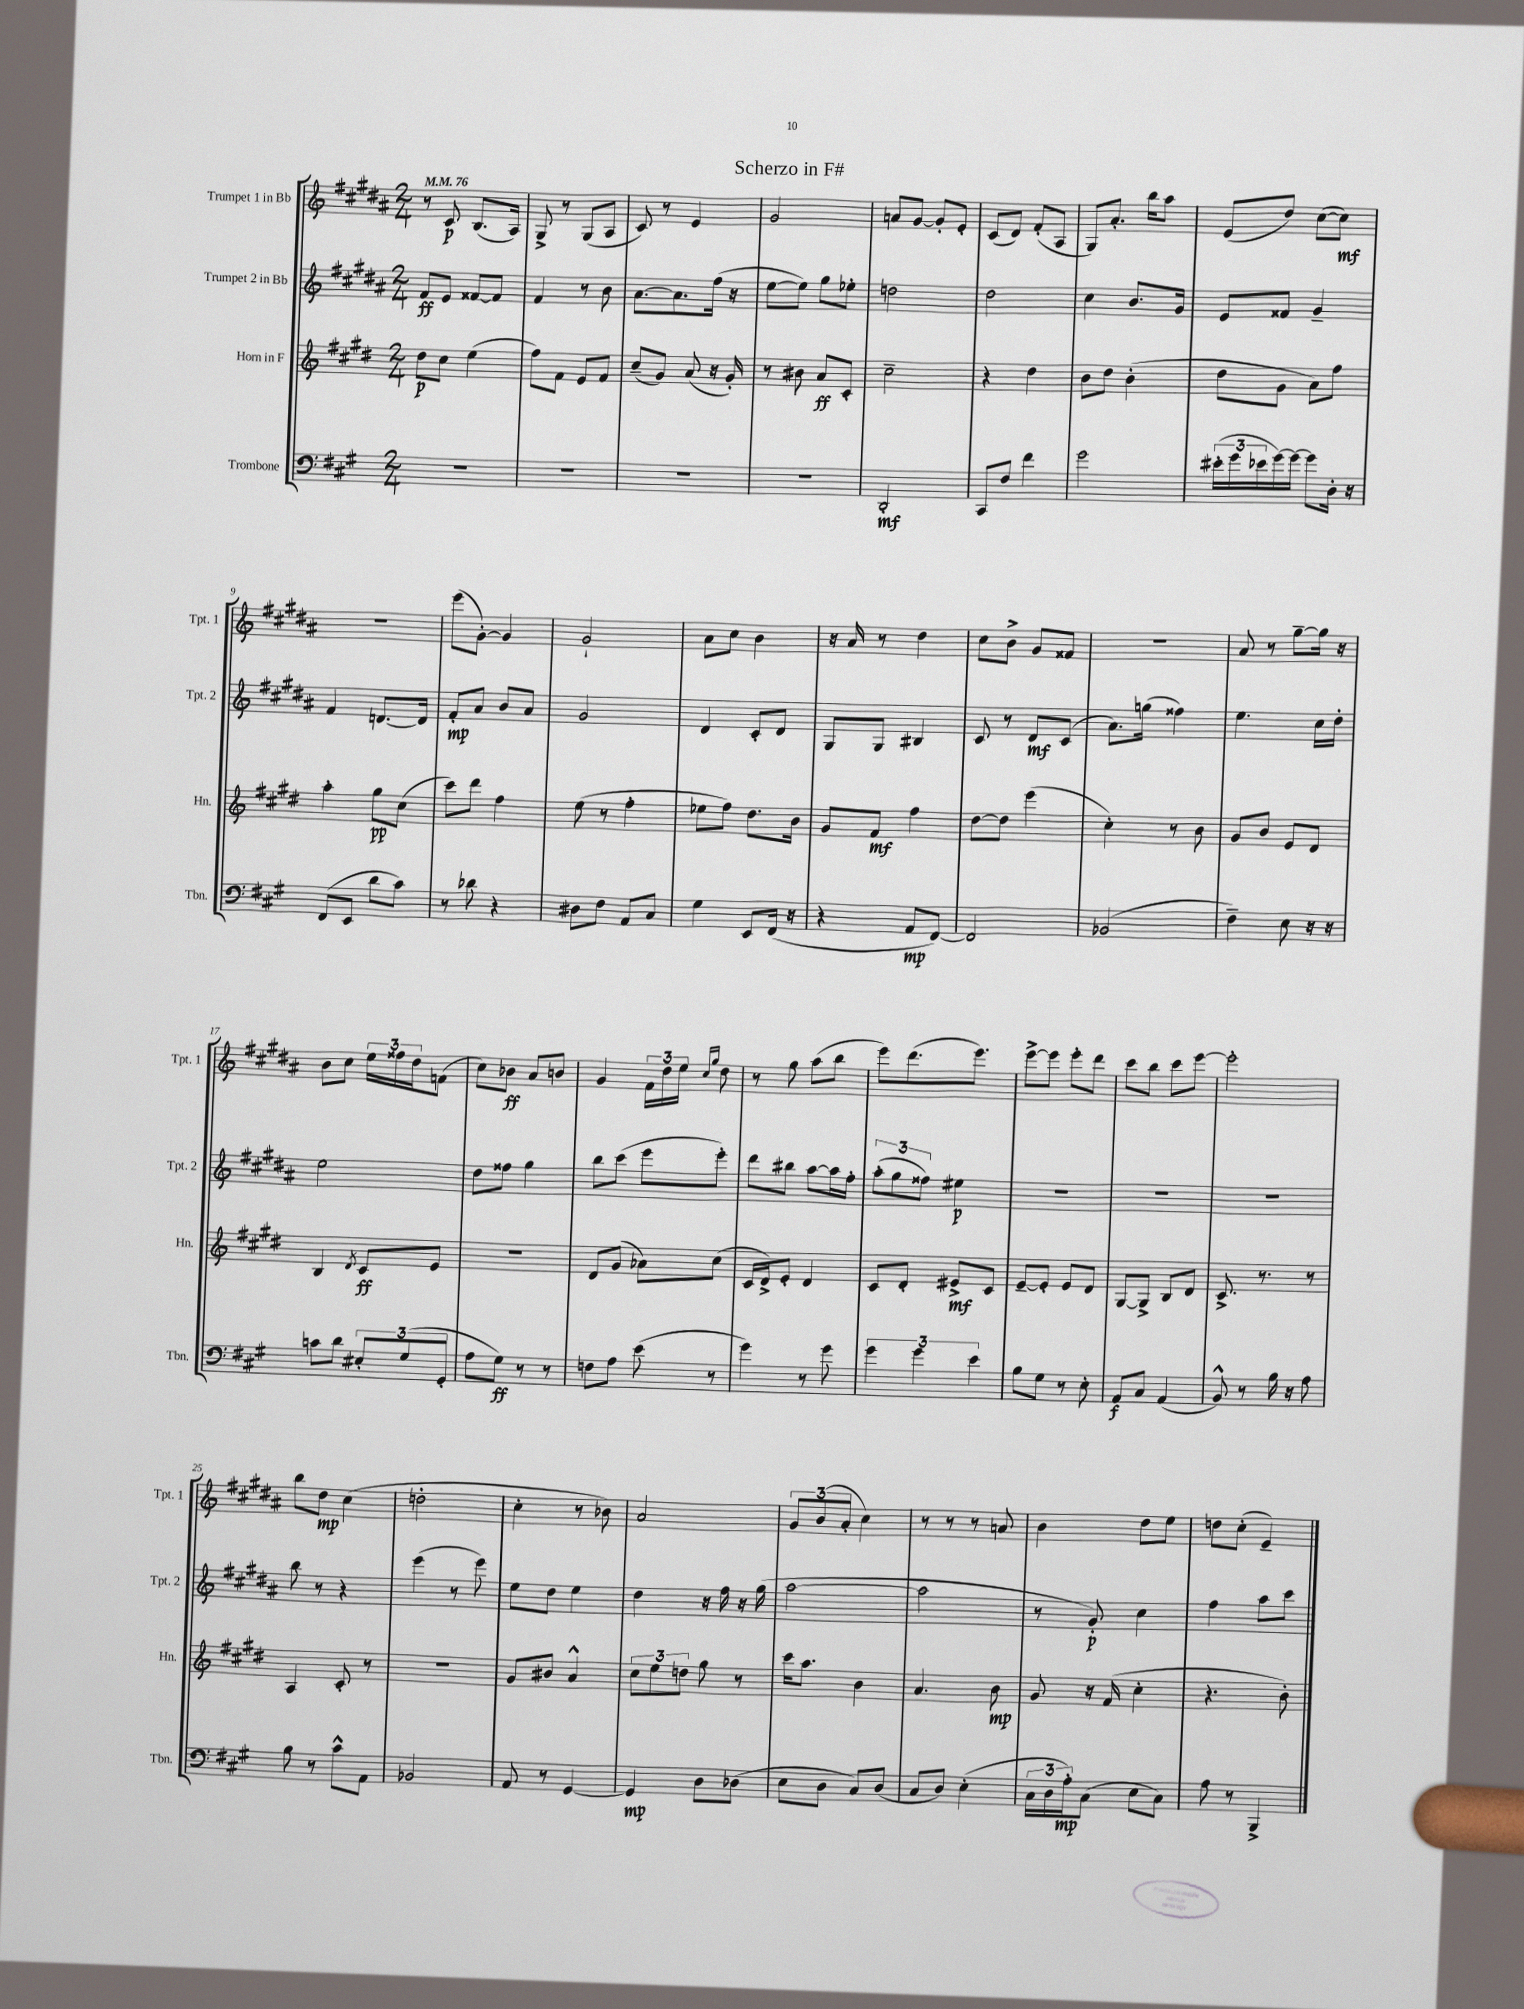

**kern	**kern	**kern	**kern
*staff4	*staff3	*staff2	*staff1
*clefF4	*clefG2	*clefG2	*clefG2
*k[f#c#g#]	*k[f#c#g#d#]	*k[f#c#g#d#a#]	*k[f#c#g#d#a#]
*M2/4	*M2/4	*M2/4	*M2/4
*MM76	*MM76	*MM76	*MM76
2r	8dd#	8f#	8r
.	8cc#	8e	8c#
.	(4ee	[8f##	(8.B
.	.	8f##]	.
.	.	.	16A#)
=	=	=	=
2r	8ff#)	4f#	8G#^
.	8f#	.	8r
.	8e	8r	(8G#
.	8f#	8b	8A#
=	=	=	=
2r	(8cc#~	[8.a#	8c#)
.	8g#)	.	8r
.	.	8.a#]	.
.	(8a	.	4e
.	16r	(16ff#	.
.	16g#')	16r	.
=	=	=	=
2r	8r	[8ee	2g#
.	8b#	8ee])	.
.	8a	8gg#	.
.	8c#'	8ee-'	.
=	=	=	=
2DD'	2cc#~	2dd	8a
.	.	.	[8g#
.	.	.	8g#']
.	.	.	8e'
=	=	=	=
8CC#	4r	2dd#	(8c#
8F#	.	.	8d#)
4f#	4dd#	.	(8f#'
.	.	.	8A#
=	=	=	=
2g#	8b	4cc#	8G#)
.	8dd#	.	8.a#'
.	(4b'	8.b	.
.	.	.	16bb
.	.	.	8aa#
.	.	16g#	.
=	=	=	=
(24e#'	8dd#	8e	(8e
24g#	.	.	.
24e-	.	.	.
[16g#)	8g#	8f##	8dd#)
16g#_	.	.	.
8g#]	8a)	4g#~	([8cc#
16D'	8ff#	.	8cc#])
16r	.	.	.
=	=	=	=
(8FF#	4aa'	4f#	2r
8EE	.	.	.
8d	8gg#	[8.d	.
8c#)	(8cc#	.	.
.	.	16d]	.
=	=	=	=
8r	8ccc#)	8f#'	(8eee
8d-	8ddd#	8a#	[8g#')
4r	4ff#	8b	4g#]
.	.	8a#	.
=	=	=	=
8D#	(8ee	2g#	2g#`
8F#	8r	.	.
8AA	4ff#'	.	.
8C#	.	.	.
=	=	=	=
4G#	8ee-	4d#	8a#
.	8ff#)	.	8cc#
8EE	8.dd#	8c#'	4b
(16FF#	.	8d#	.
16r	16b	.	.
=	=	=	=
4r	8g#	8G#	16r
.	.	.	16a#
.	8f#	8G#	8r
8AA	4ff#	4B#	4dd#
[8FF#)	.	.	.
=	=	=	=
2FF#]	[8dd#	8c#	8cc#
.	8dd#]	8r	8b^
.	(4eee	8d#	8g#
.	.	(8c#	8f##
=	=	=	=
(2BB-	4cc#')	8.a#)	2r
.	.	(16gg	.
.	8r	4ff##)	.
.	8b	.	.
=	=	=	=
4F#~)	8g#	4.ee	8a#
.	8b	.	8r
8E	8e	.	[8gg#~
16r	8d#	16cc#	16gg#]
16r	.	16dd#'	16r
=	=	=	=
8c	4B	2ee	8b
8d	.	.	8cc#
.	8qd#	.	.
12E#'	8c#	.	24ee
.	.	.	24ff##
(12G#	.	.	24dd#
.	8e	.	(8f
12GG#'	.	.	.
=	=	=	=
8A	2r	8dd#	8cc#)
8G#)	.	8ff##	8b-
8r	.	4gg#	8a#
8r	.	.	8b
=	=	=	=
8F	8d#	8bb	4g#
8A	(8g#	(8ccc#	.
(8e	8a-)	8eee	24f#
.	.	.	24dd#
.	.	.	24ee
.	.	.	16qqcc#
.	.	.	16qqgg#
8r	(8cc#	8eee')	8dd#
=	=	=	=
4g#)	16c#	8ddd#	8r
.	16d#^)	.	.
.	8e'	8bb#	8gg#
8r	4d#	[8aa#	(8aa#
8g#	.	16aa#]	8bb
.	.	16ff#'	.
=	=	=	=
6g#	8c#	(12aa#'	8eee)
.	.	12gg#	.
.	8d#'	.	(8.ddd#
6g#	.	12ff##)	.
.	8e#^	4ee#	.
.	.	.	8.eee)
6e	.	.	.
.	8c#	.	.
=	=	=	=
8B	[8e~	2r	[8eee^
8G#	8e']	.	8eee]
8r	8e	.	8eee'
8E'	8d#	.	8ddd#
=	=	=	=
8AA	[8G#	2r	8ccc#
8C#	8G#^]	.	8bb
(4AA	8B	.	8ccc#
.	8d#	.	[8eee
=	=	=	=
8BB^^)	8.c#^	2r	2eee']
8r	.	.	.
.	8.r	.	.
16B	.	.	.
16r	.	.	.
8A	8r	.	.
=	=	=	=
8B	4A	8bb	8bb
8r	.	8r	8dd#
8c#^^	8c#'	4r	(4cc#
8AA	8r	.	.
=	=	=	=
2BB-	2r	(4eee	2dd'
.	.	8r	.
.	.	8eee)	.
=	=	=	=
8AA	8g#	8ee	4cc#'
8r	8b#	8dd#	.
[4GG#	4a^^	4ee	8r
.	.	.	8b-)
=	=	=	=
4GG#]	12cc#	4dd#	2a#
.	12ee	.	.
.	12dd	.	.
8D	8gg#	16r	.
.	.	16ff#	.
(8D-	8r	16r	.
.	.	(16gg#	.
=	=	=	=
8E	16ccc#	[2aa#	12g#
.	8.aa	.	.
.	.	.	(12b
8D	.	.	.
.	.	.	12a#'
8C#)	4b	.	4cc#)
(8D	.	.	.
=	=	=	=
8C#	4.a	2aa#]	8r
8D)	.	.	8r
(4E'	.	.	8r
.	8b	.	8a
=	=	=	=
24C#	8g#	8r	4b
24D	.	.	.
24A')	.	.	.
(8C#	16r	8g#')	.
.	(16f#	.	.
8E	4cc#'	4cc#	8dd#
8C#)	.	.	8ee
=	=	=	=
8A	4.r	4ff#	8dd
8r	.	.	(8cc#'
4BBB^	.	8aa#	4e~)
.	8b')	8ccc#	.
==	==	==	==
*-	*-	*-	*-
